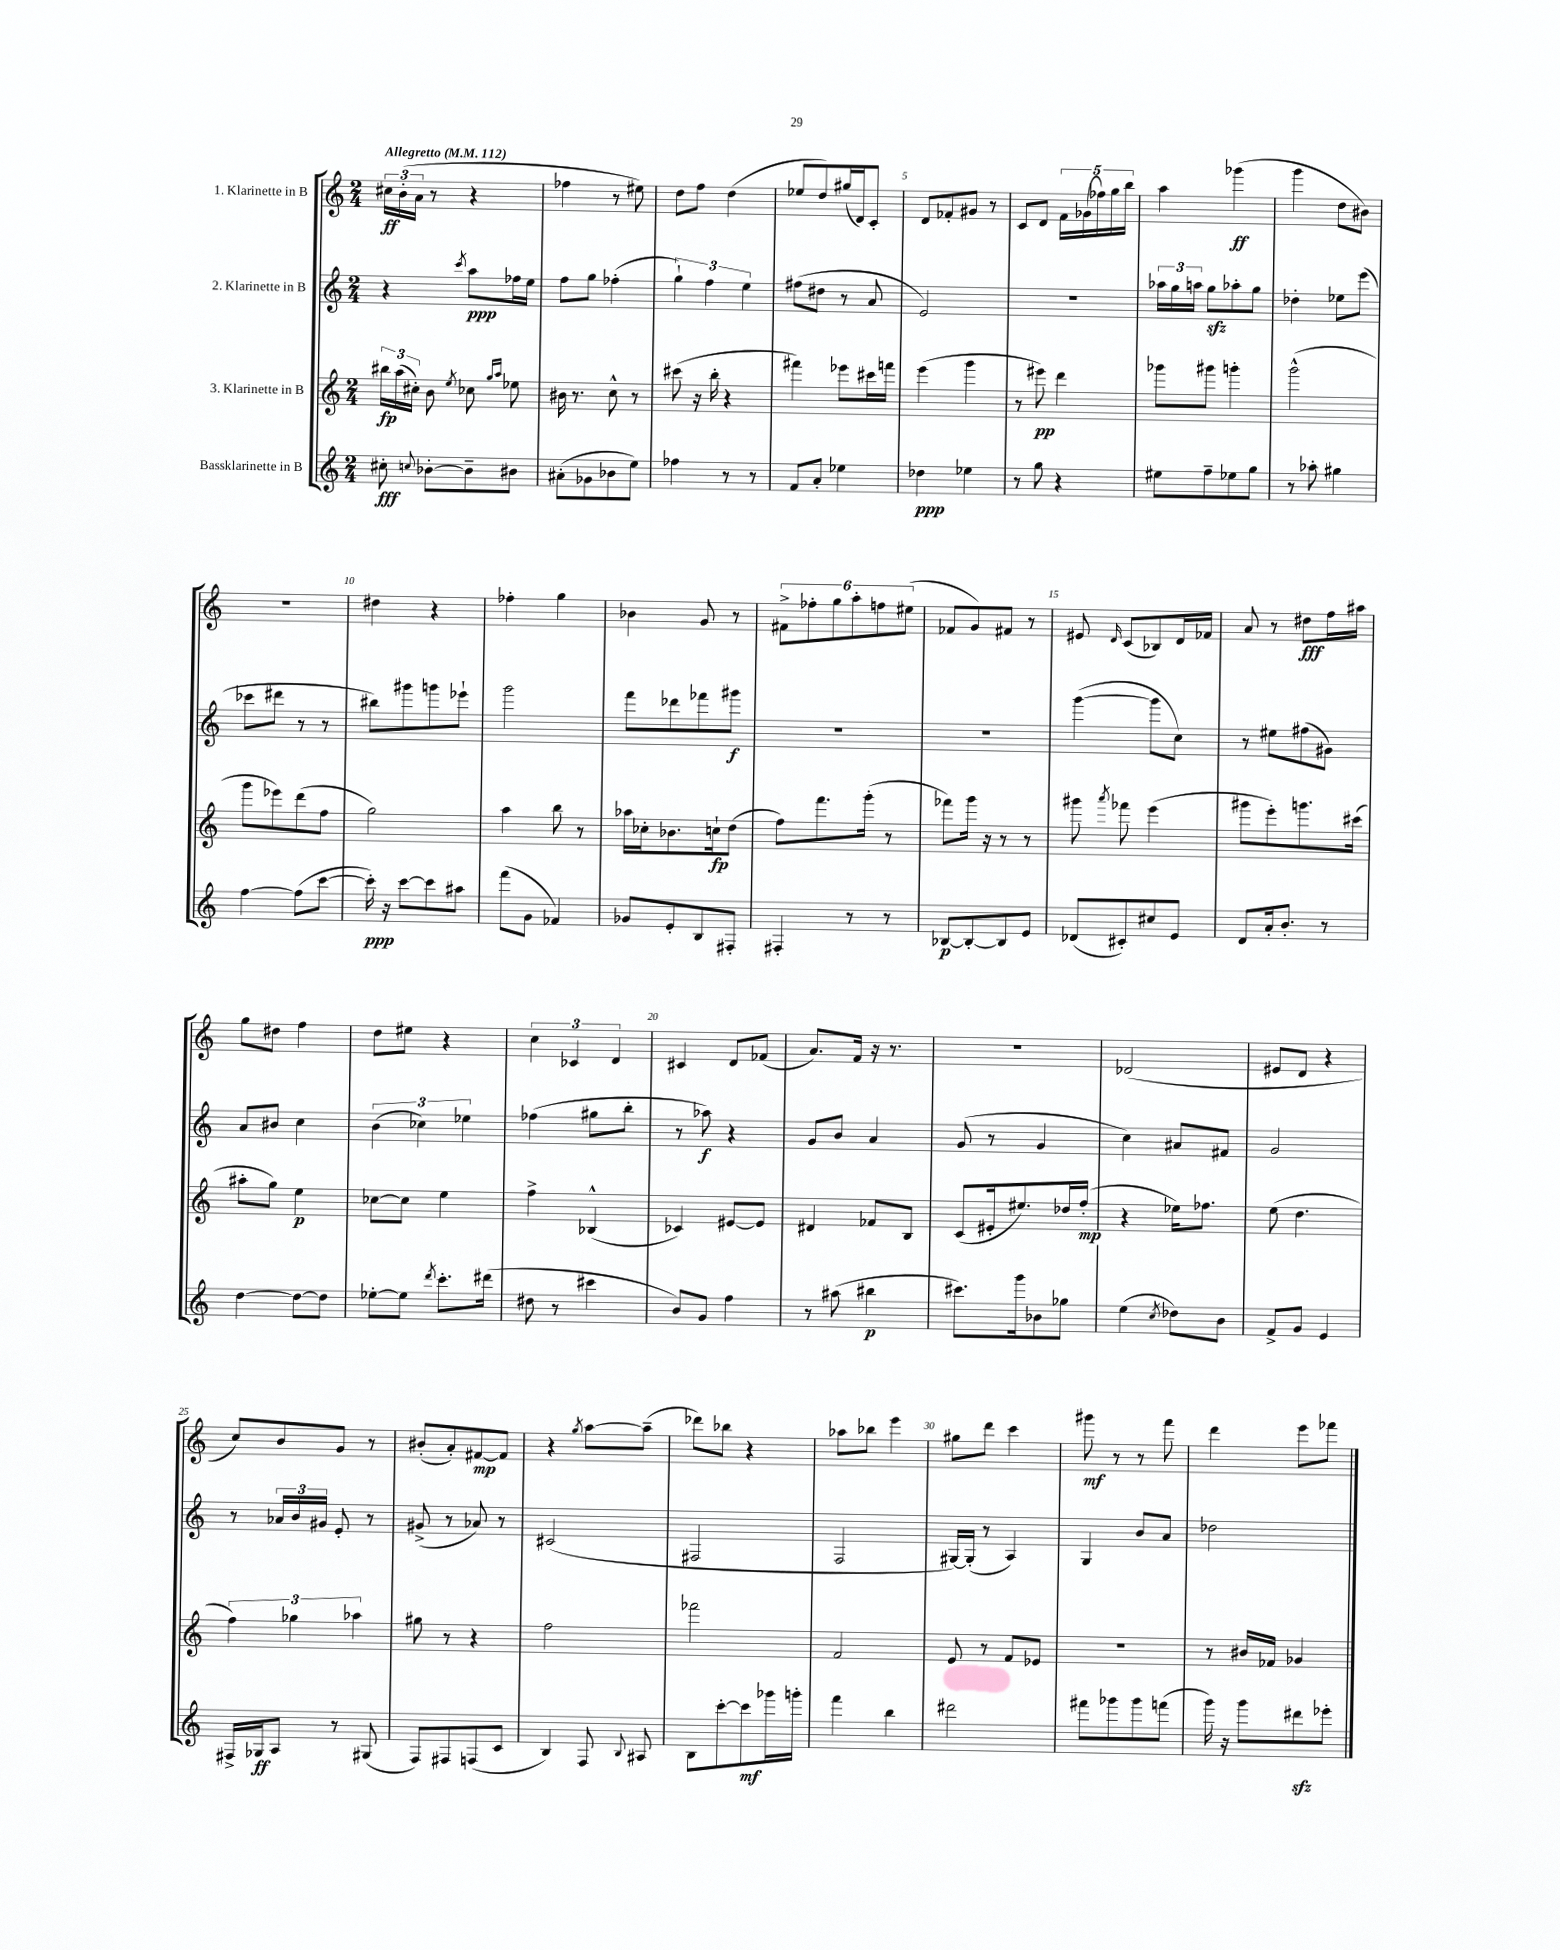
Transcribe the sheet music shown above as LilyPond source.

<<
\new StaffGroup <<
\new Staff = "s0" \with { instrumentName = "1. Klarinette in B" } {
    \clef treble \key c \major \numericTimeSignature \time 2/4 \tempo "Allegretto" 4 = 112
    \autoBeamOff \tuplet 3/2 { cis''16[\ff b'16-.( a'16] } r8 r4 |
    fes''4 r8 eis''8) |
    d''8[ f''8] d''4( |
    ees''8[ d''8) gis''16( d'16) c'8]-. |
    d'8[ fes'8-. gis'8] r8 |
    c'8[ d'8] \tuplet 5/4 { f'16[ ges'16( fes''16) g''16 b''16] } |
    a''4 ges'''4\ff( |
    g'''4 d''8[ bis'8]) |
    R2 |
    dis''4 r4 |
    fes''4-. g''4 |
    bes'4 g'8 r8 |
    \tuplet 6/4 { fis'8[-> fes''8-. g''8 a''8-. f''8 eis''8]( } |
    fes'8[ g'8) fis'8] r8 |
    eis'8 \grace { d'16 } c'8[( bes8) d'16 fes'16] |
    a'8 r8 dis''8[\fff f''16 ais''16] |
    g''8[ dis''8] f''4 |
    d''8[ eis''8] r4 |
    \tuplet 3/2 { c''4 ces'4 d'4 } |
    cis'4 d'8[ fes'8]( |
    a'8.[) f'16] r16 r8. |
    R2 |
    des'2( |
    eis'8[ d'8] r4 |
    c''8[) b'8 g'8] r8 |
    bis'8[-.( a'8-.) fis'8~\mp fis'8] |
    r4 \acciaccatura { g''8 } a''8[~ a''8]--( |
    des'''8[) bes''8] r4 |
    aes''8[ bes''8] e'''4 |
    gis''8[ d'''8] c'''4 |
    gis'''8\mf r8 r8 f'''8 |
    d'''4 e'''8[ fes'''8] \bar "|." |
}
\new Staff = "s1" \with { instrumentName = "2. Klarinette in B" } {
    \clef treble \key c \major \numericTimeSignature \time 2/4
    \autoBeamOff r4 \acciaccatura { c'''8 } a''8[\ppp fes''16 e''16] |
    f''8[ g''8] fes''4-.( |
    \tuplet 3/2 { g''4-!) f''4 e''4 } |
    fis''8[( dis''8] r8 a'8 |
    e'2) |
    R2 |
    \tuplet 3/2 { aes''16[ g''16 a''16] } g''8[\sfz aes''8-. g''8] |
    des''4-. ees''8[ e'''8]( |
    ces'''8[ dis'''8] r8 r8 |
    bis''8[) gis'''8 g'''8 ees'''8]-! |
    g'''2 |
    f'''8[ des'''8 fes'''8 gis'''8]\f |
    r2 |
    r2 |
    g'''4~( g'''8[ c''8]) |
    r8 eis''8[ fis''8( gis'8]) |
    a'8[ bis'8] c''4 |
    \tuplet 3/2 { b'4( ces''4) ees''4 } |
    fes''4( gis''8[ b''8]-. |
    r8 aes''8\f) r4 |
    g'8[ b'8] a'4 |
    g'8( r8 g'4 |
    c''4) ais'8[ fis'8] |
    g'2 |
    r8 \tuplet 3/2 { aes'16[ b'16 gis'16] } e'8-. r8 |
    gis'8->( r8 aes'8) r8 |
    cis'2( |
    fis2 |
    f2 |
    gis16[~) gis16]-.( r8 a4) |
    g4 b'8[ a'8] |
    des''2 \bar "|." |
}
\new Staff = "s2" \with { instrumentName = "3. Klarinette in B" } {
    \clef treble \key c \major \numericTimeSignature \time 2/4
    \autoBeamOff \tuplet 3/2 { bis''16[\fp a''16( cis''16]-.) } b'8 \acciaccatura { e''8 } ces''8 \grace { g''16[ a''16] } ees''8 |
    bis'16 r8. c''8-^ r8 |
    cis'''8( r16 b''16-. r4 |
    fis'''4) ees'''8[ cis'''16 f'''16] |
    e'''4( g'''4 |
    r8 eis'''8\pp) d'''4 |
    ges'''8[ gis'''8] g'''4-. |
    g'''2-^( |
    g'''8[ ees'''8) d'''8( f''8] |
    g''2) |
    a''4 b''8 r8 |
    aes''16[ ces''16-. bes'8. c''16-!\fp d''8]( |
    f''8[) f'''8. g'''16]-.( r8 |
    fes'''8[) g'''16] r16 r8 r8 |
    gis'''8 \acciaccatura { a'''8 } fes'''8 e'''4( |
    gis'''8[ e'''8-.) g'''8. cis'''16]( |
    ais''8[-. g''8]) e''4\p |
    ces''8[~ ces''8] e''4 |
    f''4-> bes4-^( |
    ces'4) eis'8[~ eis'8] |
    dis'4 fes'8[ b8] |
    c'8[( eis'16-. eis''8.) des''16 f''16]-.\mp( |
    r4 ees''16[) fes''8.] |
    e''8( d''4. |
    \tuplet 3/2 { f''4) ges''4 aes''4 } |
    gis''8 r8 r4 |
    f''2 |
    fes'''2 |
    f'2 |
    e'8 r8 f'8[ ees'8] |
    r2 |
    r8 bis'16[ fes'16] ges'4 \bar "|." |
}
\new Staff = "s3" \with { instrumentName = "Bassklarinette in B" } {
    \clef treble \key c \major \numericTimeSignature \time 2/4
    \autoBeamOff cis''8-.\fff \appoggiatura { c''8 } bes'8[~-. bes'8-- bis'8] |
    ais'8[-.( ges'8 bes'8 e''8]) |
    fes''4 r8 r8 |
    f'8[ a'8]-. ees''4 |
    des''4\ppp ees''4 |
    r8 g''8 r4 |
    eis''8[ f''8-- ees''8 g''8] |
    r8 aes''8-. gis''4 |
    f''4~ f''8[( c'''8]~ |
    c'''16-.\ppp) r16 c'''8[~ c'''8 ais''8] |
    f'''8[( g'8] fes'4) |
    ges'8[ e'8-. b8 fis8]-. |
    fis4-. r8 r8 |
    bes8[~\p bes8~-. bes8 e'8] |
    des'8[( cis'8-.) cis''8 e'8] |
    d'8[ a'16-. b'8.]-. r8 |
    d''4~ d''8[~ d''8] |
    ees''8[~-. ees''8] \acciaccatura { d'''8 } c'''8.[-. dis'''16]( |
    dis''8 r8 cis'''4 |
    b'8[) g'8] f''4 |
    r8 ais''8( bis''4\p |
    cis'''8.[) g'''16 bes'8 ges''8] |
    e''4( \acciaccatura { c''8 } des''8[) b'8] |
    f'8[-> g'8] e'4 |
    fis16[-> ges16\ff a8] r8 gis8( |
    f8[) fis8 f8( c'8] |
    b4) f8 \appoggiatura { b8 } ais8 |
    b8[ c'''8~-. c'''8\mf ges'''16 g'''16]-. |
    f'''4 b''4 |
    dis'''2 |
    fis'''8[ ges'''8 ges'''8 f'''8]( |
    g'''16) r16 g'''8[ dis'''8\sfz ees'''8]-. \bar "|." |
}
>>
>>
\layout { \context { \Score \override BarNumber.break-visibility = ##(#f #t #t) barNumberVisibility = #(every-nth-bar-number-visible 5) } }
